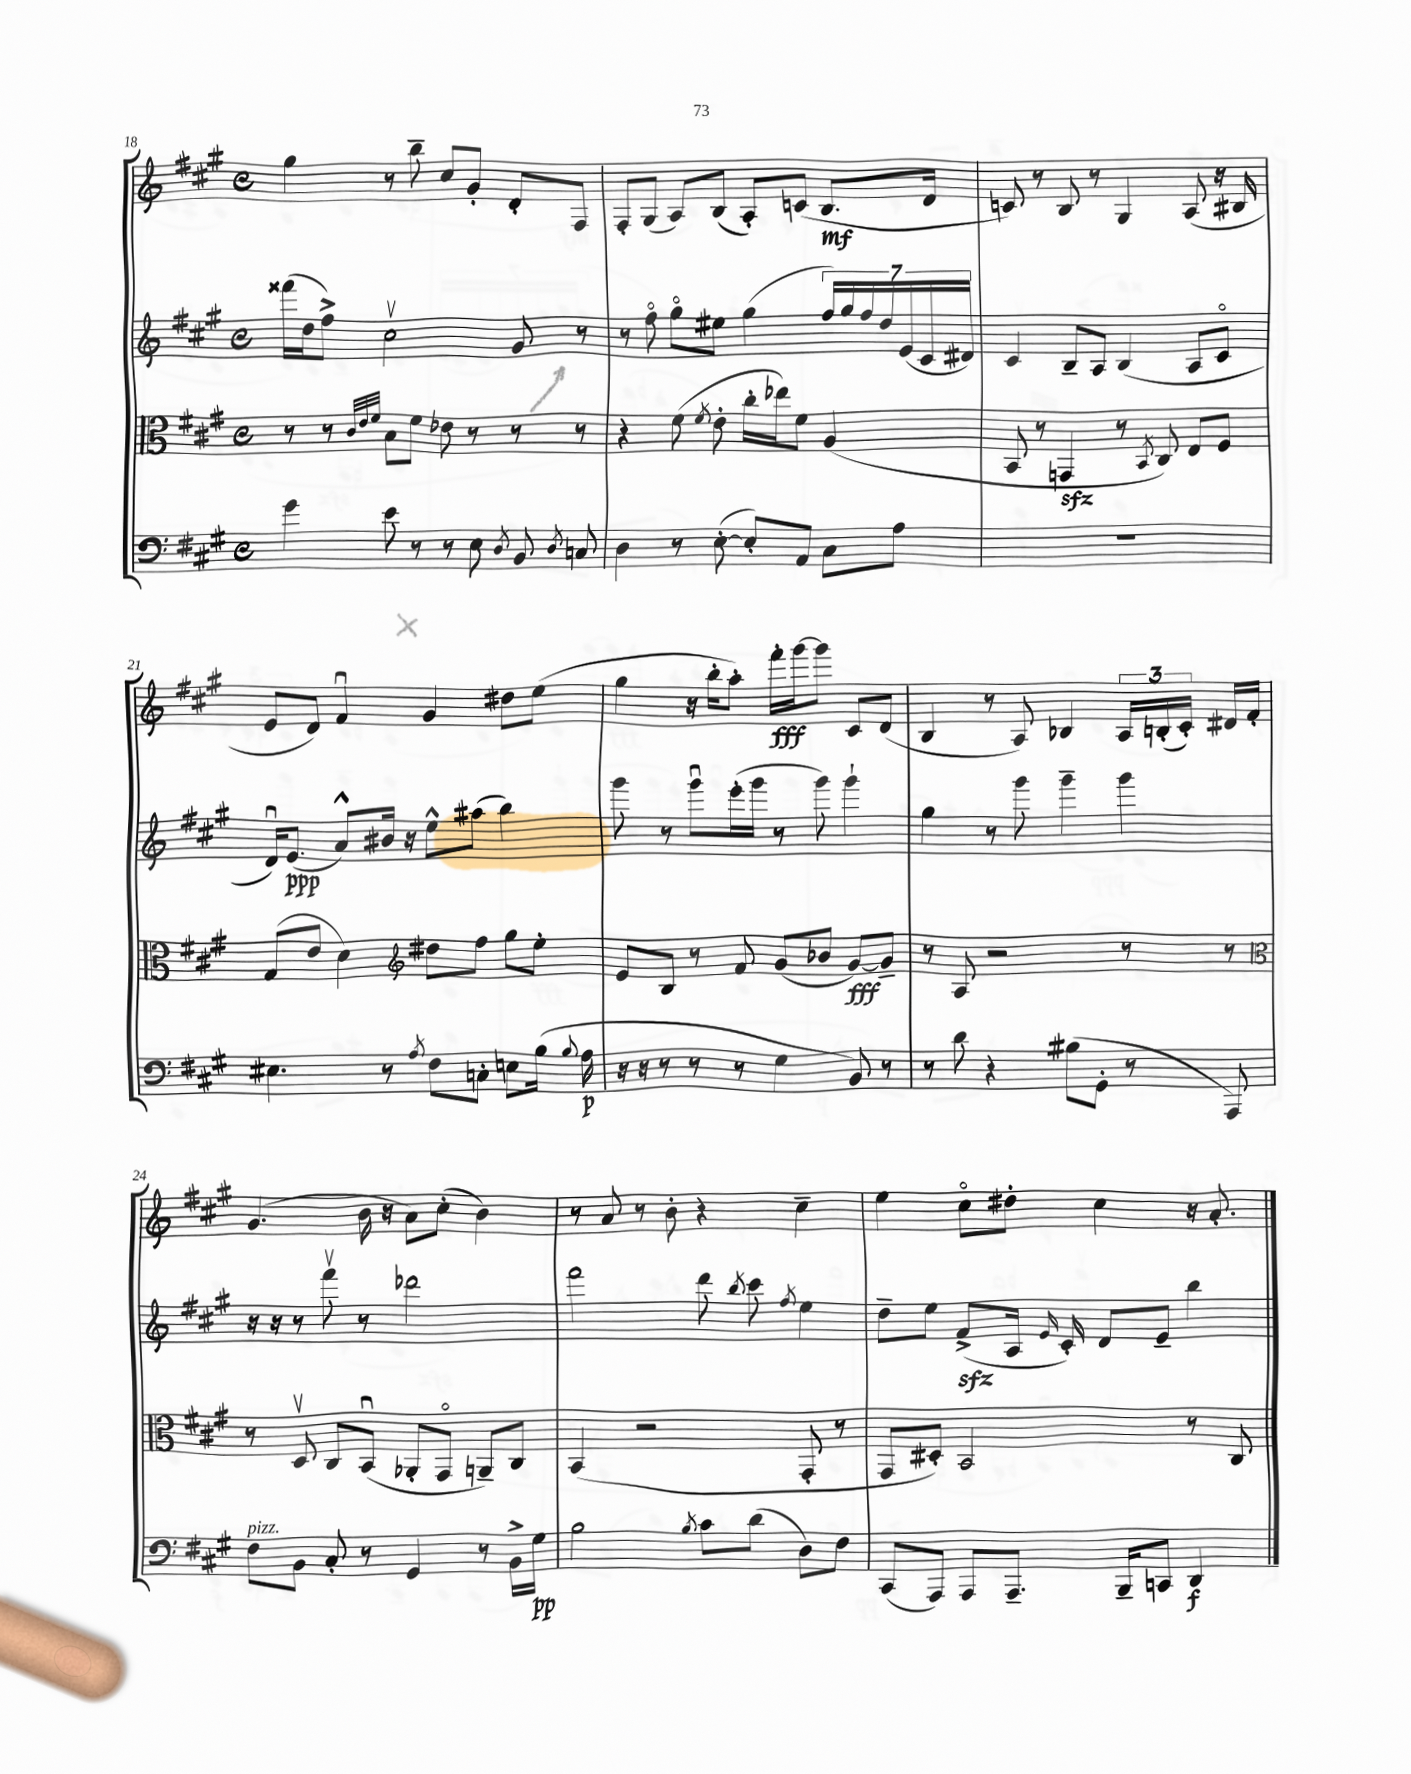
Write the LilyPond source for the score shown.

<<
\new StaffGroup <<
\new Staff = "s0" {
    \clef treble \key a \major \defaultTimeSignature \time 4/4
    \autoBeamOff gis''4 r8 b''8-- cis''8[ gis'8]-. d'8[-. fis8] |
    fis8[-. gis8]( a8[) b8]( a8[-.) c'8]( b8.[\mf d'16] |
    c'8) r8 b8 r8 gis4 a8( r16 bis16 |
    e'8[ d'8]) fis'4\downbow gis'4 dis''8[ e''8]( |
    gis''4 r16 b''16[-. a''8]-.) fis'''16[-.\fff gis'''16~ gis'''8] cis'8[ d'8]( |
    b4 r8 a8) bes4 \tuplet 3/2 { a16[ b16-.( cis'16]-.) } dis'16[ fis'16]-. |
    gis'4.( b'16 r16 a'8[) cis''8]-.( b'4) |
    r8 a'8 r8 b'8-. r4 cis''4-- |
    e''4 cis''8[\flageolet dis''8]-. cis''4 r16 a'8.-. \bar "|." |
}
\new Staff = "s1" {
    \clef treble \key a \major \defaultTimeSignature \time 4/4
    \autoBeamOff fisis'''16[( d''16 fis''8]->) cis''2\upbow gis'8 r8 |
    r8 fis''8\flageolet gis''8[\flageolet eis''8] gis''4( \tuplet 7/4 { fis''16[) gis''16 fis''16 d''16 e'16( cis'16 dis'16]) } |
    cis'4 b8[-- a8] b4( a8[ cis'8]\flageolet |
    d'16[\downbow) e'8.]\ppp( a'8[-^) bis'16] r16 e''8[-^ ais''8]( b''4) |
    gis'''8 r8 gis'''8[\downbow e'''16-.( gis'''16] r8 gis'''8) gis'''4-! |
    gis''4 r8 gis'''8 gis'''4-- gis'''4 |
    r16 r16 r8 fis'''8\upbow r8 des'''2 |
    fis'''2 d'''8 \acciaccatura { b''8 } cis'''8 \acciaccatura { fis''8 } e''4 |
    d''8[-- e''8] fis'8[->\sfz( a16] \grace { e'16 } cis'16-.) d'8[ e'8]-- b''4 \bar "|." |
}
\new Staff = "s2" {
    \clef alto \key a \major \defaultTimeSignature \time 4/4
    \autoBeamOff r8 r8 \grace { cis'32[ e'32 fis'32] } b8[ fis'8] ees'8 r8 r8 r8 |
    r4 fis'8( \acciaccatura { fis'8 } e'8-. cis''16[-. ees''16) fis'8] a4( |
    b,8 r8 g,4\sfz r8 \acciaccatura { b,8 } cis8) e8[ fis8] |
    gis8[( e'8] d'4) \clef treble dis''8[ fis''8] gis''8[ e''8]-. |
    e'8[ b8] r8 fis'8 gis'8[( bes'8] gis'8[~\fff) gis'8]-- |
    r8 a8 r2 r8 r8 |
    \clef alto r8 d8\upbow cis8[ b,8]\downbow( aes,8[-. gis,8]\flageolet a,8[--) cis8] |
    b,4( r2 gis,8-. r8 |
    gis,8[ dis8]-.) b,2 r8 cis8 \bar "|." |
}
\new Staff = "s3" {
    \clef bass \key a \major \defaultTimeSignature \time 4/4
    \autoBeamOff gis'4 e'8 r8 r8 e8 \acciaccatura { d8 } b,8 \acciaccatura { d8 } c8 |
    d4 r8 e8~-.( e8[-.) a,8] cis8[ a8] |
    R1 |
    eis4. r8 \acciaccatura { a8 } fis8[ c8]-. e8[ b16]( \appoggiatura { b8 } a16\p |
    r16 r16 r8 r8 r8 gis4 b,8) r8 |
    r8 d'8 r4 bis8[( gis,8]-. r8 a,,8) |
    fis8[^\markup { \italic "pizz." } b,8] cis8-. r8 gis,4 r8 b,16[-> gis16]\pp |
    b2 \acciaccatura { b8 } cis'8[ d'8]( d8[) fis8] |
    cis,8[( a,,8]) a,,8[ a,,8.]-- b,,16[-- c,8] d,4\f \bar "|." |
}
>>
>>
\layout { \context { \Score currentBarNumber = #18 } }
